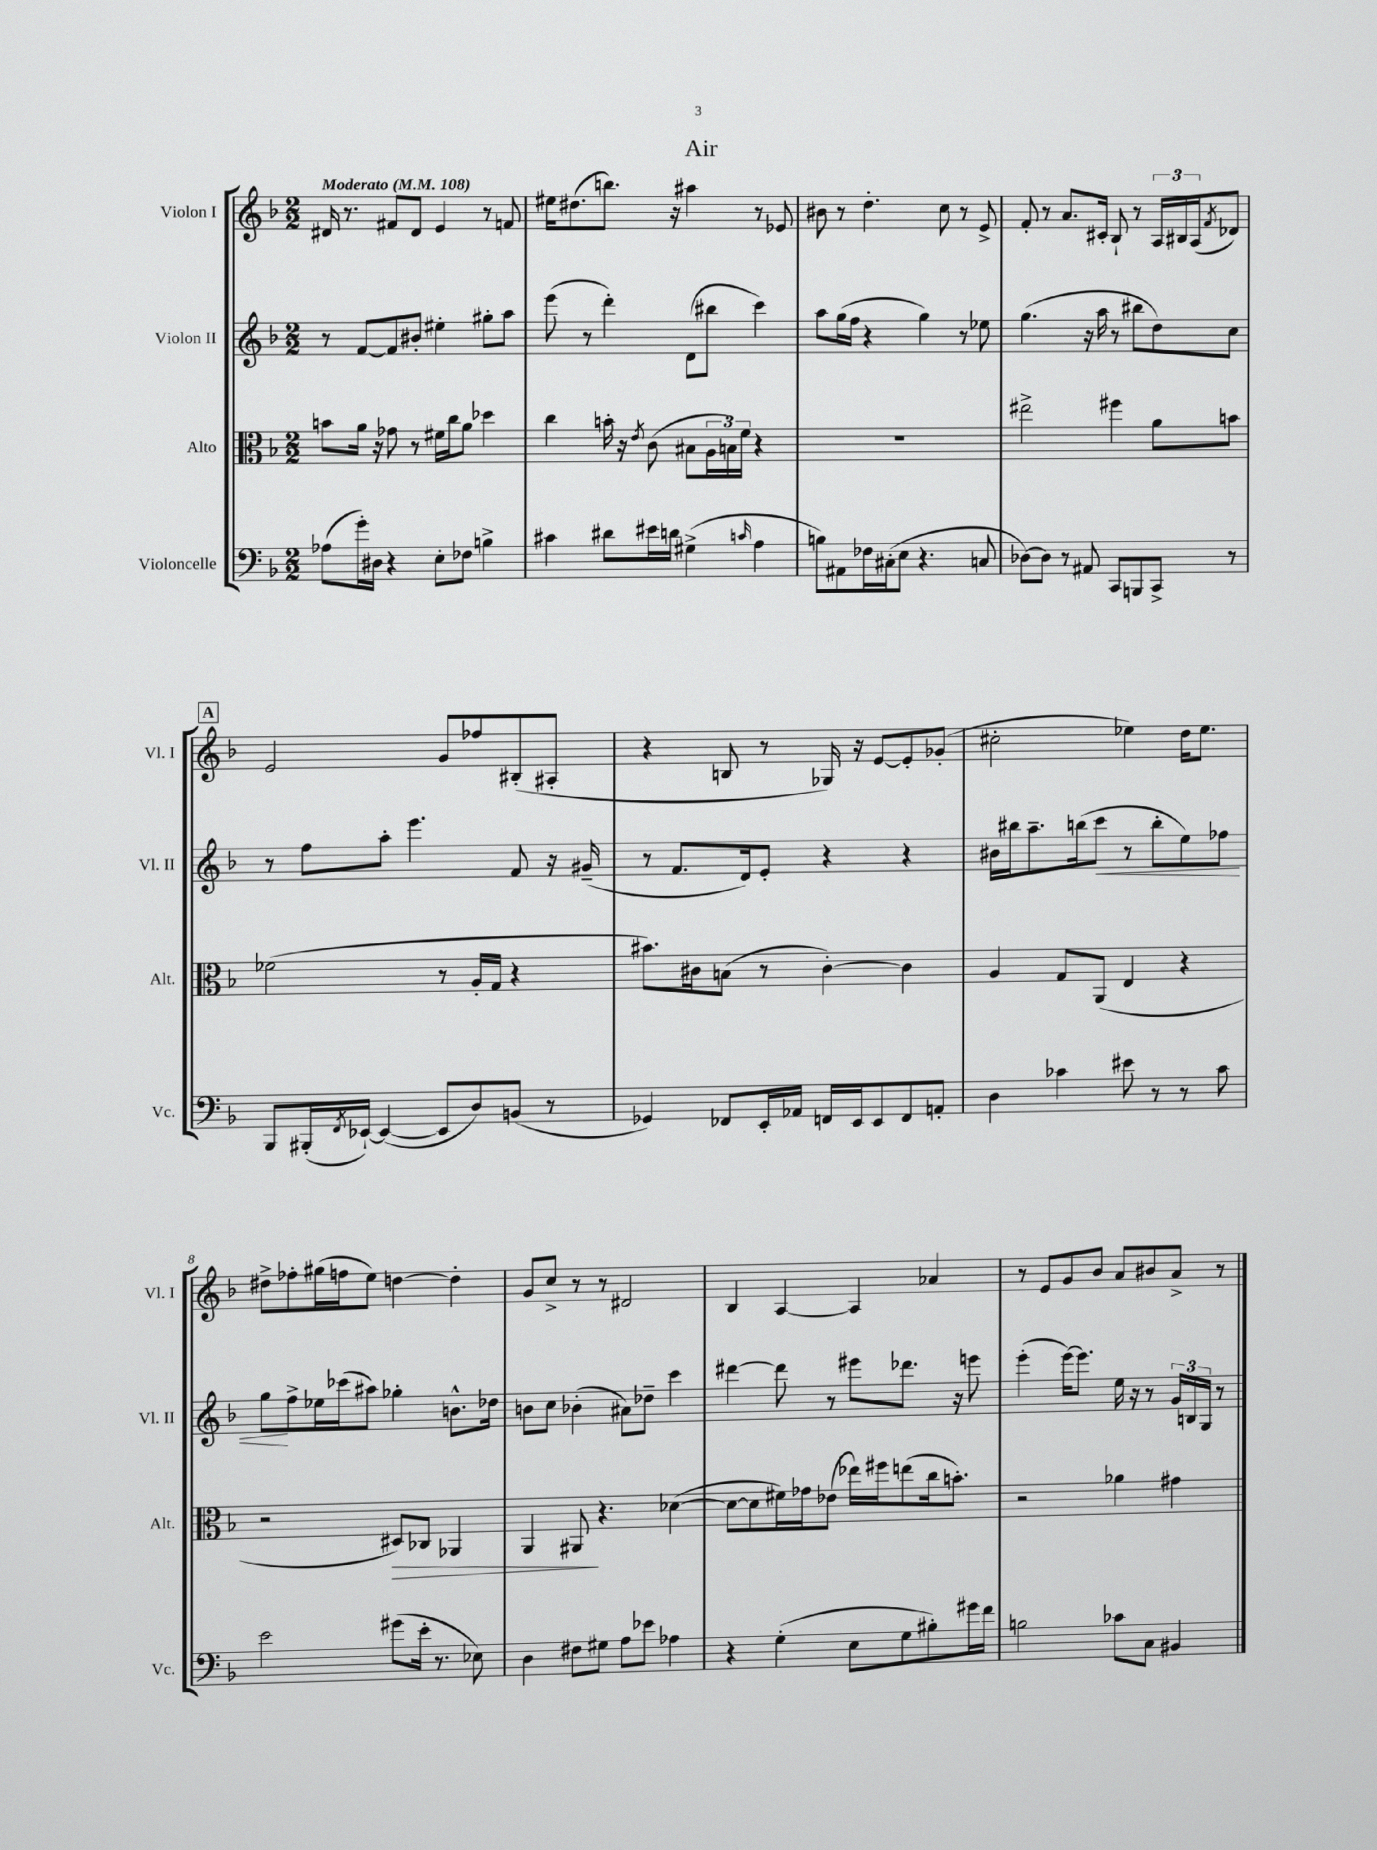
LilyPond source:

\header { title = "Air" }
<<
\new StaffGroup <<
\new Staff = "s0" \with { instrumentName = "Violon I" shortInstrumentName = "Vl. I" } {
    \clef treble \key f \major \numericTimeSignature \time 2/2 \tempo "Moderato" 4 = 108
    dis'16 r8. fis'8 dis'8 e'4 r8 f'8 |
    eis''16 dis''8.( b''8.) r16 ais''4 r8 ees'8 |
    bis'8 r8 d''4.-. c''8 r8 e'8-> |
    f'8-. r8 a'8. cis'16-. bes8-! r8 \tuplet 3/2 { a16 bis16 a16( } \acciaccatura { f'8 } des'8) |
    \mark \markup { \box "A" } e'2 g'8 fes''8 bis8-.( ais8-. |
    r4 b8 r8 ges16) r16 e'8~ e'8-. ges'8-.( |
    cis''2-. ees''4) d''16 ees''8. |
    dis''8-> fes''8-. gis''16( f''16 e''8) d''4~ d''4-. |
    g'8 c''8-> r8 r8 dis'2 |
    bes4 a4~ a4 aes'4 |
    r8 e'8 g'8 bes'8 a'8 bis'8 a'8-> r8 \bar "|." |
}
\new Staff = "s1" \with { instrumentName = "Violon II" shortInstrumentName = "Vl. II" } {
    \clef treble \key f \major \numericTimeSignature \time 2/2
    r8 f'8~ f'8 bis'8-. eis''4-. gis''8-. a''8 |
    e'''8( r8 d'''4-.) d'8( bis''8 c'''4) |
    a''8 g''16( f''16 r4 g''4) r8 ees''8 |
    g''4.( r16 a''16 r8 bis''8 d''8) c''8 |
    \mark \markup { \box "A" } r8 f''8 a''8-. e'''4. f'8 r16 gis'16--( |
    r8 f'8. d'16) e'8-. r4 r4 |
    bis'16 bis''16 a''8.-- b''16( c'''8\< r8 b''8-. e''8) fes''8 |
    g''8\! f''8-> ees''16 ces'''16( ais''8) ges''4-. b'8.-^ des''16 |
    b'8 c''8 bes'4-.( ais'8) des''8-- c'''4 |
    dis'''4~ dis'''8 r8 eis'''8 des'''8. r16 e'''8 |
    e'''4-.( e'''16~) e'''8. e''16 r16 r8 \tuplet 3/2 { g'16 b16 g16 } r8 \bar "|." |
}
\new Staff = "s2" \with { instrumentName = "Alto" shortInstrumentName = "Alt." } {
    \clef alto \key f \major \numericTimeSignature \time 2/2
    b'8 a'16 r16 ges'8 r8 fis'16 c''16 a'8 des''4 |
    c''4 b'16-. r16 \acciaccatura { e'8 } c'8( bis8 \tuplet 3/2 { a16 b16) f'16 } r4 |
    R1 |
    eis''2-> fis''4 a'8 b'8 |
    \mark \markup { \box "A" } fes'2( r8 a16-. g16 r4 |
    bis'8.) cis'16 b8( r8 cis'4~-.) cis'4 |
    a4 g8 a,8( e4 r4 |
    r2 dis8\>) ces8 aes,4 |
    a,4 ais,8\! r4. des'4~( |
    des'8~ des'8 fis'16) ges'16 ees'8( ees''16) fis''16 e''8( c''16 b'8.-.) |
    r2 aes'4 gis'4 \bar "|." |
}
\new Staff = "s3" \with { instrumentName = "Violoncelle" shortInstrumentName = "Vc." } {
    \clef bass \key f \major \numericTimeSignature \time 2/2
    aes8( g'16-.) dis16 r4 e8-. fes8 b4-> |
    cis'4 dis'8 eis'16 d'16 gis4->( \grace { c'16 } a4 |
    b8) ais,8 fes16 cis16-.( e8 r4. c8 |
    des8~) des8 r8 ais,8 c,8 b,,8 c,8-> r8 |
    \mark \markup { \box "A" } bes,,8 bis,,16-.( \acciaccatura { f,8 } ees,16~-!) ees,4~( ees,8 d8) b,8( r8 |
    ges,4) fes,8 e,16-. aes,16 f,16 e,16 e,8 f,8 a,8-. |
    d4 ces'4 eis'8 r8 r8 ces'8 |
    e'2 gis'8( e'16-. r8. ees8) |
    d4 fis8 gis8 a8 ees'8 aes4 |
    r4 g4-.( e8 g8 bis8-.) gis'16 f'16 |
    b2 ces'8 c8 bis,4 \bar "|." |
}
>>
>>
